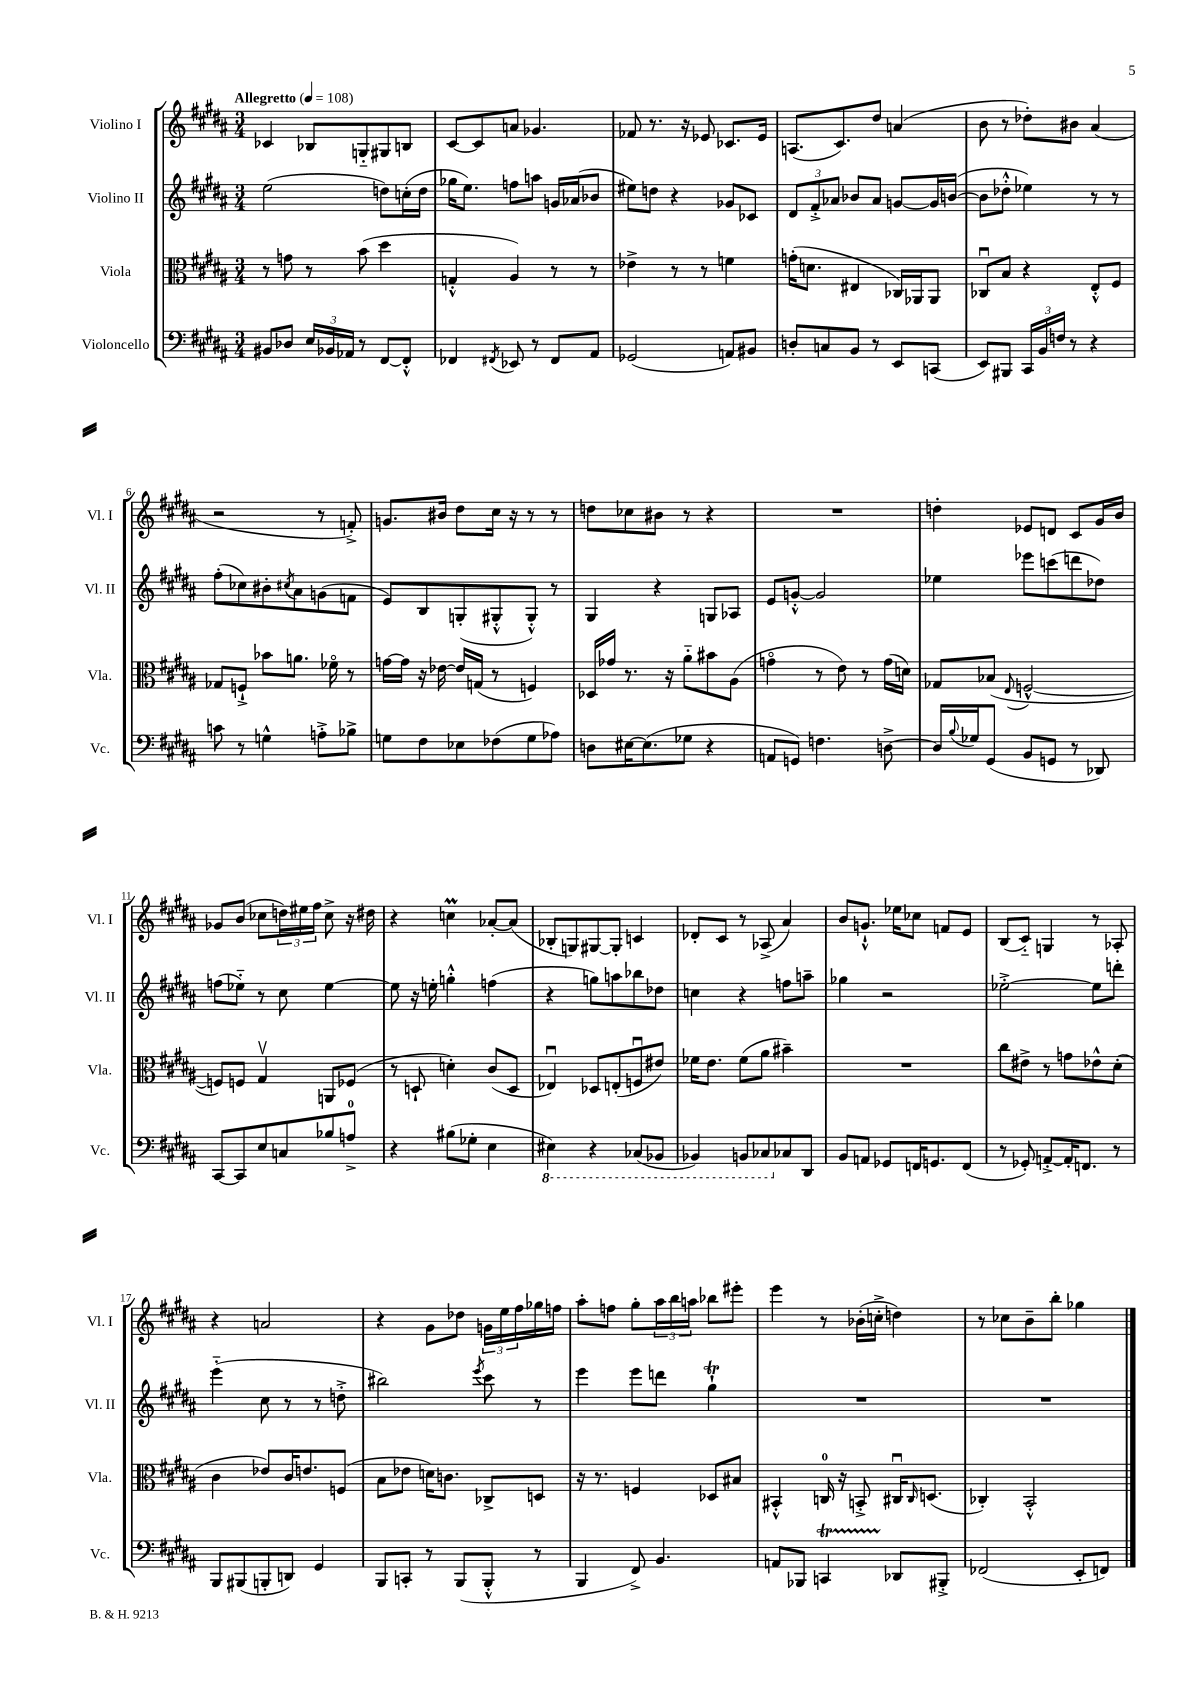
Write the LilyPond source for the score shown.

<<
\new StaffGroup <<
\new Staff = "s0" \with { instrumentName = "Violino I" shortInstrumentName = "Vl. I" } {
    \clef treble \key b \major \numericTimeSignature \time 3/4 \tempo "Allegretto" 4 = 108
    ces'4 bes8 g8-_ gis8 b8 |
    cis'8~ cis'8 a'8 ges'4. |
    fes'8 r8. r16 ees'8 ces'8. ees'16 |
    a8.( cis'8.) dis''8 a'4( |
    b'8 r8 des''8-.) bis'8 ais'4( |
    r2 r8 f'8-.->) |
    g'8. bis'16 dis''8 cis''16 r16 r8 r8 |
    d''8 ces''8 bis'8 r8 r4 |
    R2. |
    d''4-. ees'8 d'8 cis'8 gis'16 b'16 |
    ges'8 b'8( ces''8 \tuplet 3/2 { d''16) eis''16 fis''16 } ces''8-> r16 dis''16 |
    r4 c''4\prall aes'8~-. aes'8( |
    bes8-. g8) gis8~ gis8-. c'4 |
    des'8-. cis'8 r8 aes8->( ais'4) |
    b'8 g'8.-!-^ ees''16 ces''8 f'8 e'8 |
    b8( cis'8-_) g4 r8 aes8-. |
    r4 a'2 |
    r4 gis'8 des''8 \tuplet 3/2 { g'16 e''16 fis''16 } ges''16 f''16 |
    ais''8-. f''8 gis''8-. \tuplet 3/2 { ais''16 b''16 a''16 } bes''8 eis'''8-. |
    e'''4 r8 bes'16-.( c''16-.-> d''4) |
    r8 ces''8 b'8-- b''8-. ges''4 \bar "|." |
}
\new Staff = "s1" \with { instrumentName = "Violino II" shortInstrumentName = "Vl. II" } {
    \clef treble \key b \major \numericTimeSignature \time 3/4
    e''2( d''8) c''16-.( d''16 |
    ges''16 e''8.) f''8 a''8 g'16 aes'16( bes'8 |
    eis''8) d''8 r4 ges'8 ces'8 |
    \tuplet 3/2 { dis'8 fis'8-.-> aes'8 } bes'8 aes'8 g'8~ g'16 b'16~( |
    b'8 des''8-.-^ ees''4) r8 r8 |
    fis''8-.( ces''8) bis'8-. \acciaccatura { cis''8 } ais'8 g'8( f'8 |
    e'8) b8 g8-.( gis8-.-^ gis8-.-^) r8 |
    gis4 r4 g8 aes8 |
    e'8 g'8~-.-^ g'2 |
    ees''4 ees'''8 c'''8( d'''8 des''8) |
    f''8( ees''8-_) r8 cis''8 ees''4~ |
    ees''8 r16 e''16-. g''4-.-^ f''4( |
    r4 g''8) a''8 bes''8 des''8 |
    c''4 r4 f''8 a''8-- |
    ges''4 r2 |
    ees''2~-.-> ees''8 d'''8-. |
    e'''4-_( cis''8 r8 r8 d''8-.-> |
    bis''2) \acciaccatura { e'''8 } cis'''8 r8 |
    e'''4 e'''8 d'''8 gis''4-!\trill |
    R2. |
    R2. \bar "|." |
}
\new Staff = "s2" \with { instrumentName = "Viola" shortInstrumentName = "Vla." } {
    \clef alto \key b \major \numericTimeSignature \time 3/4
    r8 g'8 r8 b'8( dis''4 |
    g4-.-^ ais4) r8 r8 |
    ees'4-> r8 r8 f'4 |
    g'16-.( d'8. eis4 ces16) aes,16 aes,8 |
    ces8\downbow b8 r4 e8-.-^ fis8 |
    ges8 f8-!-> bes'8 a'8. fes'16\flageolet r8 |
    g'16~ g'16 r16 ees'16~ ees'16 g16( r8 f4) |
    des16 ges'16 r8. r16 ais'8-_ bis'8 ais8( |
    g'4\flageolet r8 e'8) r8 g'16( d'16) |
    ges8 bes8( \appoggiatura { e8 } f2~-^ |
    f8) f8 gis4\upbow a,8 fes8( |
    r8 d8-! d'4-.) cis'8( d8 |
    ees4\downbow) des8 e8-.( f8\downbow eis'8) |
    fes'16 e'8. fes'8( ais'8 bis'4--) |
    R2. |
    cis''8 eis'8-> r8 g'8 ees'8-^ dis'8-.( |
    cis'4 ees'8) cis'16 e'8. f8( |
    b8 ees'8 d'16) c'8. ces8-> d8 |
    r16 r8. f4 des8 bis8 |
    bis,4-.-^ c16-0 r16 b,8-.-> cis16\downbow \grace { cis16 } d8.( |
    ces4-.) b,2-.-^ \bar "|." |
}
\new Staff = "s3" \with { instrumentName = "Violoncello" shortInstrumentName = "Vc." } {
    \clef bass \key b \major \numericTimeSignature \time 3/4
    bis,8 des8 \tuplet 3/2 { e16 bes,16 aes,16 } r8 fis,8~ fis,8-.-^ |
    fes,4 \acciaccatura { fis,8 } ees,8 r8 fis,8 ais,8 |
    ges,2( a,8) bis,8 |
    d8-. c8 b,8 r8 e,8 c,8( |
    e,8) bis,,8 \tuplet 3/2 { cis,16 b,16 f16 } r8 r4 |
    c'8 r8 g4-^ a8-.-> bes8-> |
    g8 fis8 ees8 fes8( g8 aes8) |
    d8 eis16~ eis8.( ges8 r4 |
    a,8 g,8) f4. d8~-> |
    d16 \appoggiatura { b8 } ges16 gis,8( b,8 g,8 r8 des,8) |
    cis,8~ cis,8 e8 c8 bes8 a8-0-> |
    r4 bis8( ges8-. e4 |
    \ottava #-1 eis,4) r4 ces,8( bes,,8 |
    bes,,4) b,,8 ces,8 \ottava #0 ces8 dis,8 |
    b,8 a,8 ges,8 f,16 g,8. f,8( |
    r8 ges,8-.) a,8~-.-> a,16-. f,8. r8 |
    b,,8 bis,,8( b,,8-. d,8) gis,4 |
    b,,8 c,8-. r8 b,,8( b,,8-.-^ r8 |
    b,,4 fis,8->) b,4. |
    a,8 bes,,8 c,4\startTrillSpan des,8\stopTrillSpan bis,,8-.-> |
    fes,2( e,8-. f,8) \bar "|." |
}
>>
>>
